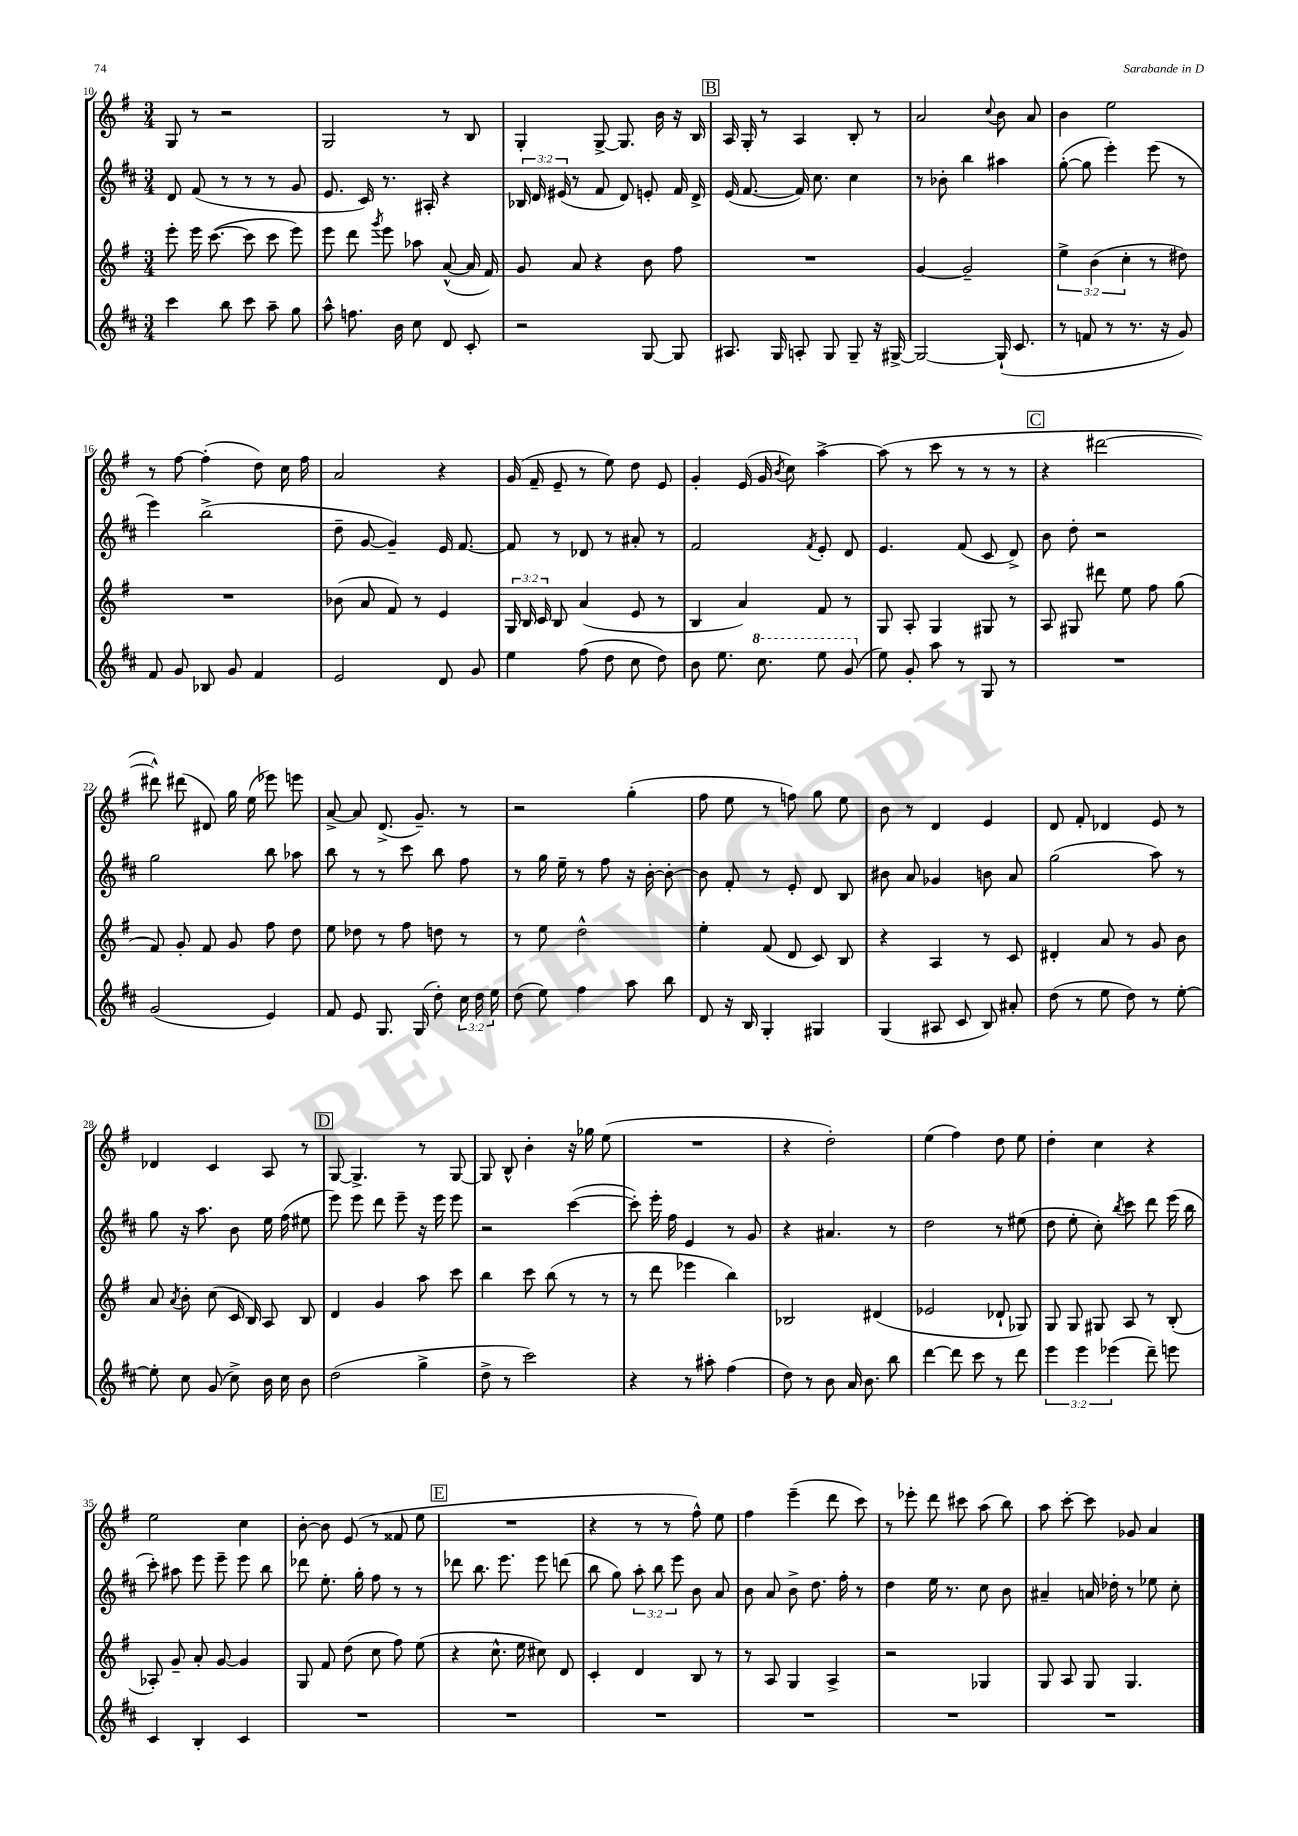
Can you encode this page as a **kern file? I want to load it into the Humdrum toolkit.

**kern	**kern	**kern	**kern
*part4	*part3	*part2	*part1
*staff4	*staff3	*staff2	*staff1
*clefG2	*clefG2	*clefG2	*clefG2
*k[f#c#]	*k[f#]	*k[f#c#]	*k[f#]
*M3/4	*M3/4	*M3/4	*M3/4
=10	=10	=10	=10
4ccc#\	8eee'\	8d/	8G/
.	16eee\	(8f#/	8r
.	([8.ccc\	.	.
8bb\	.	8r	2r
8ccc#\	8ccc\]	8r	.
8aa~\	8ccc\	8r	.
8gg\	8eee\)	8g/	.
=11	=11	=11	=11
8aa^^\	8eee\	8.e/	2G/
8.ffn\	8ddd\	.	.
.	.	16c#/)	.
.	8qggg/	.	.
.	8eee\	8.r	.
16b\	.	.	.
8cc#\	8aa-X\	.	.
.	.	16A#X'/	.
8d/	([8a^^/	4r	8r
8c#'/	16a/]	.	8B/
.	16f#/)	.	.
=12	=12	=12	=12
2r	8g/	24B-X/	4G'/
.	.	24d/	.
.	.	(24e#X/	.
.	8a/	8r	.
.	4r	8f#/	[8G^/
.	.	8d/)	8.G/]
[8G/	8b\	8en'/	.
.	.	.	16b\
8G/]	8ff#\	16f#/	16r
.	.	16d^/	16B/
!!LO:REH:place=s1:t=B
=13	=13	=13	=13
8.A#X/	2.r	(16e/	16A/
.	.	[8.f#/	16G'/
.	.	.	8r
16G/	.	.	.
8An'/	.	16f#/])	4A/
.	.	8.cc#\	.
8G/	.	.	.
8G~/	.	4cc#\	8B'/
16r	.	.	8r
[16G#X^/	.	.	.
=14	=14	=14	=14
2G#/_	[4g/	8r	2a/
.	.	8b-X'\	.
.	2g~/]	4bb\	.
.	.	.	8qqcc/
(16G#`/]	.	4aa#X\	8b\
8.c#/	.	.	.
.	.	.	8a/
=15	=15	=15	=15
8r	6ee^\	([8gg'\	4b\
8fn/	.	8gg\]	.
.	(6b\	.	.
8r	.	4eee'\)	2ee\
.	6cc'\	.	.
8.r	.	.	.
.	8r	(8eee\	.
16r	.	.	.
8g/)	8dd#X\)	8r	.
!!LO:LB:g=z
=16	=16	=16	=16
8f#/	2.r	4eee\)	8r
8g/	.	.	[8ff#\
8B-X/	.	(2bb^\	(4ff#'\]
8g/	.	.	.
4f#/	.	.	8dd\)
.	.	.	16cc\
.	.	.	16ff#\
=17	=17	=17	=17
2e/	(8b-X\	8dd~\	2a/
.	8a/	[8g/	.
.	8f#/)	4g~/])	.
.	8r	.	.
8d/	4e/	16e/	4r
.	.	[8.f#/	.
8g/	.	.	.
=18	=18	=18	=18
4ee\	24G/	8f#/]	(16g/
.	24B/	.	.
.	.	.	16f#~/
.	24c/	.	.
.	8B/	8r	8e~/
(8ff#\	(4a/	8d-X/	8r
8dd\	.	8r	8ee\)
8cc#\	8e/	8a#X'/	8dd\
8dd\)	8r	8r	8e/
=19	=19	=19	=19
8b\	4B/	2f#/	4g'/
8.ee\	.	.	.
.	4a/)	.	(16e/
*8va	*	*	*
8.ccc#\	.	.	16g/
.	.	.	8qb/
.	.	.	8cc\)
.	.	8qf#/	.
8eee\	8f#/	8e'/	[4aa^\
(8gg/	8r	8d/	.
=20	=20	=20	=20
*X8va	*	*	*
8ee\)	8G/	4.e/	(8aa\]
8g'/	8A'/	.	8r
8aa\	4G/	.	8ccc\
8r	.	(8f#/	8r
8G/	8G#X/	8c#/	8r
8r	8r	8d^/)	8r
!!LO:REH:place=s1:t=C
=21	=21	=21	=21
2.r	8A/	8b\	4r
.	8G#X/	8dd'\	.
.	8ddd#X\	2r	[2ddd#X\
.	8ee\	.	.
.	8ff#\	.	.
.	(8gg\	.	.
!!LO:LB:g=z
=22	=22	=22	=22
(2g/	8f#/)	2gg\	8ddd#X^^\])
.	8g'/	.	(8ddd#X\
.	8f#/	.	8d#X/)
.	8g/	.	16gg\
.	.	.	(16ee\
4e/)	8ff#\	8bb\	8eee-X\)
.	8dd\	8aa-X\	8eeen\
=23	=23	=23	=23
8f#/	8ee\	8bb\	[8a^/
8e/	8dd-X\	8r	8a/]
8.G/	8r	8r	(8.d^/
.	8ff#\	8ccc#\	.
(16G/	.	.	8.g~/)
8dd'\)	8ddn\	8bb\	.
24cc#\	8r	8ff#\	8r
24dd\	.	.	.
24ee\	.	.	.
=24	=24	=24	=24
(8dd\	8r	8r	2r
8ee\)	8ee\	16gg\	.
.	.	16ee~\	.
4ff#\	2dd^^\	8r	.
.	.	8ff#\	.
8aa\	.	16r	(4gg'\
.	.	[16b'\	.
8bb\	.	8b'\_	.
=25	=25	=25	=25
8d/	4ee'\	8b\]	8ff#\
16r	.	8f#'/	8ee\
16B/	.	.	.
4G'/	(8f#/	8r	8r
.	8d/	8e'/	8ffn\)
4G#X/	8c/)	8d/	8gg\
.	8B/	8B/	8ee\
=26	=26	=26	=26
(4G/	4r	8b#X\	8b\
.	.	8a/	8r
8A#X/	4A/	4g-X/	4d/
8c#/	.	.	.
8B/)	8r	8bn\	4e/
8a#X'/	8c/	8a/	.
=27	=27	=27	=27
(8dd\	4d#X'/	(2gg\	8d/
8r	.	.	8f#'/
8ee\	8a/	.	4d-X/
8dd\)	8r	.	.
8r	8g/	8aa\)	8e/
[8ee'\	8b\	8r	8r
!!LO:LB:g=z
=28	=28	=28	=28
8ee'\]	8a/	8gg\	4d-X/
.	8qa/	.	.
8cc#\	8b'\	16r	.
.	.	8.aa\	.
(8g/	(8cc\	.	4c/
8cc#^\)	16c/	8b\	.
.	16B/)	.	.
16b\	8A/	16ee\	8A/
16cc#\	.	(16ff#\	.
8b\	8B/	8ee#X\	8r
!!LO:REH:place=s1:t=D
=29	=29	=29	=29
(2dd\	4d/	8eee\)	[8G/
.	.	8eee\	4.G^/]
.	4g/	8ddd\	.
.	.	8eee~\	.
4gg^\	8aa\	16r	8r
.	.	16eee\	.
.	8ccc\	8eee\	[8G/
=30	=30	=30	=30
8dd^\	4bb\	2r	8G/]
8r	.	.	8B^^/
2ccc#\)	8ccc\	.	4b'\
.	(8bb\	.	.
.	8r	([4ccc#\	16r
.	.	.	16gg-X\
.	8r	.	(8ee\
=31	=31	=31	=31
4r	8r	8ccc#'\])	2.r
.	8ddd\	16eee'\	.
.	.	16ff#\	.
8r	4eee-X\	4e/	.
8aa#X'\	.	.	.
(4ff#\	4bb\)	8r	.
.	.	8g/	.
=32	=32	=32	=32
8dd\)	2B-X/	4r	4r
8r	.	.	.
8b\	.	4.a#X/	2dd'\)
16a/	.	.	.
8.b\	.	.	.
.	(4d#X/	.	.
8bb\	.	8r	.
=33	=33	=33	=33
[4ddd\	2e-X/	2dd\	(4ee\
8ddd\]	.	.	4ff#\)
8ccc#\	.	.	.
8r	8d-X`/	8r	8dd\
8ddd\	8G-X/)	(8ee#X\	8ee\
=34	=34	=34	=34
6eee\	8G/	8dd\	4dd'\
.	8G/	8ee'\	.
6eee\	.	.	.
.	8G#X/	8cc#'\)	4cc\
(6eee-X\	.	.	.
.	.	8qbb/	.
.	8A/	8ccc#\	.
8ddd~\)	8r	8ddd\	4r
8eeen\	(8B'/	(16eee\	.
.	.	16bb\	.
!!LO:LB:g=z
=35	=35	=35	=35
4c#/	8A-X'/)	8ccc#'\)	2ee\
.	8g~/	8aa#X\	.
4B'/	8a'/	8eee\	.
.	[8g/	8eee~\	.
4c#/	4g/]	8eee\	4cc\
.	.	8bb\	.
=36	=36	=36	=36
2.r	8G/	8ddd-X\	[8b'\
.	8f#/	8.ee'\	8b\]
.	(8dd\	.	(8e/
.	.	16gg'\	.
.	8cc\	8ff#\	8r
.	8ff#\)	8r	8f##X/
.	(8ee\	8r	8ee\
!!LO:REH:place=s1:t=E
=37	=37	=37	=37
2.r	4r	8ddd-X\	2.r
.	.	8.bb\	.
.	8.cc^^\	.	.
.	.	8.eee\	.
.	16ee\	.	.
.	8cc#X\)	8eee\	.
.	8d/	(8dddn\	.
=38	=38	=38	=38
2.r	4c'/	8bb\	4r
.	.	8gg\)	.
.	4d/	12aa'\	8r
.	.	12bb\	.
.	.	.	8r
.	.	12eee\	.
.	8B/	8b\	8ff#^^\)
.	8r	8a/	8ee\
=39	=39	=39	=39
2.r	8r	8b\	4ff#\
.	8A/	8a/	.
.	4G/	8b^\	(4eee~\
.	.	8.dd\	.
.	4A^/	.	8ddd\
.	.	16ff#'\	.
.	.	8r	8ccc\)
=40	=40	=40	=40
2.r	2r	4dd\	8r
.	.	.	8eee-X'\
.	.	16ee\	8ddd\
.	.	8.r	.
.	.	.	8ccc#X\
.	4G-X/	8cc#\	(8aa\
.	.	8b\	8bb\)
=41	=41	=41	=41
2.r	8G/	4a#X~/	8aa\
.	8A/	.	[8ccc'\
.	8G/	16an/	8ccc\]
.	.	16dd-X'\	.
.	4.G/	8r	8g-X/
.	.	8ee-X\	4a/
.	.	8cc#'\	.
==	==	==	==
*-	*-	*-	*-
